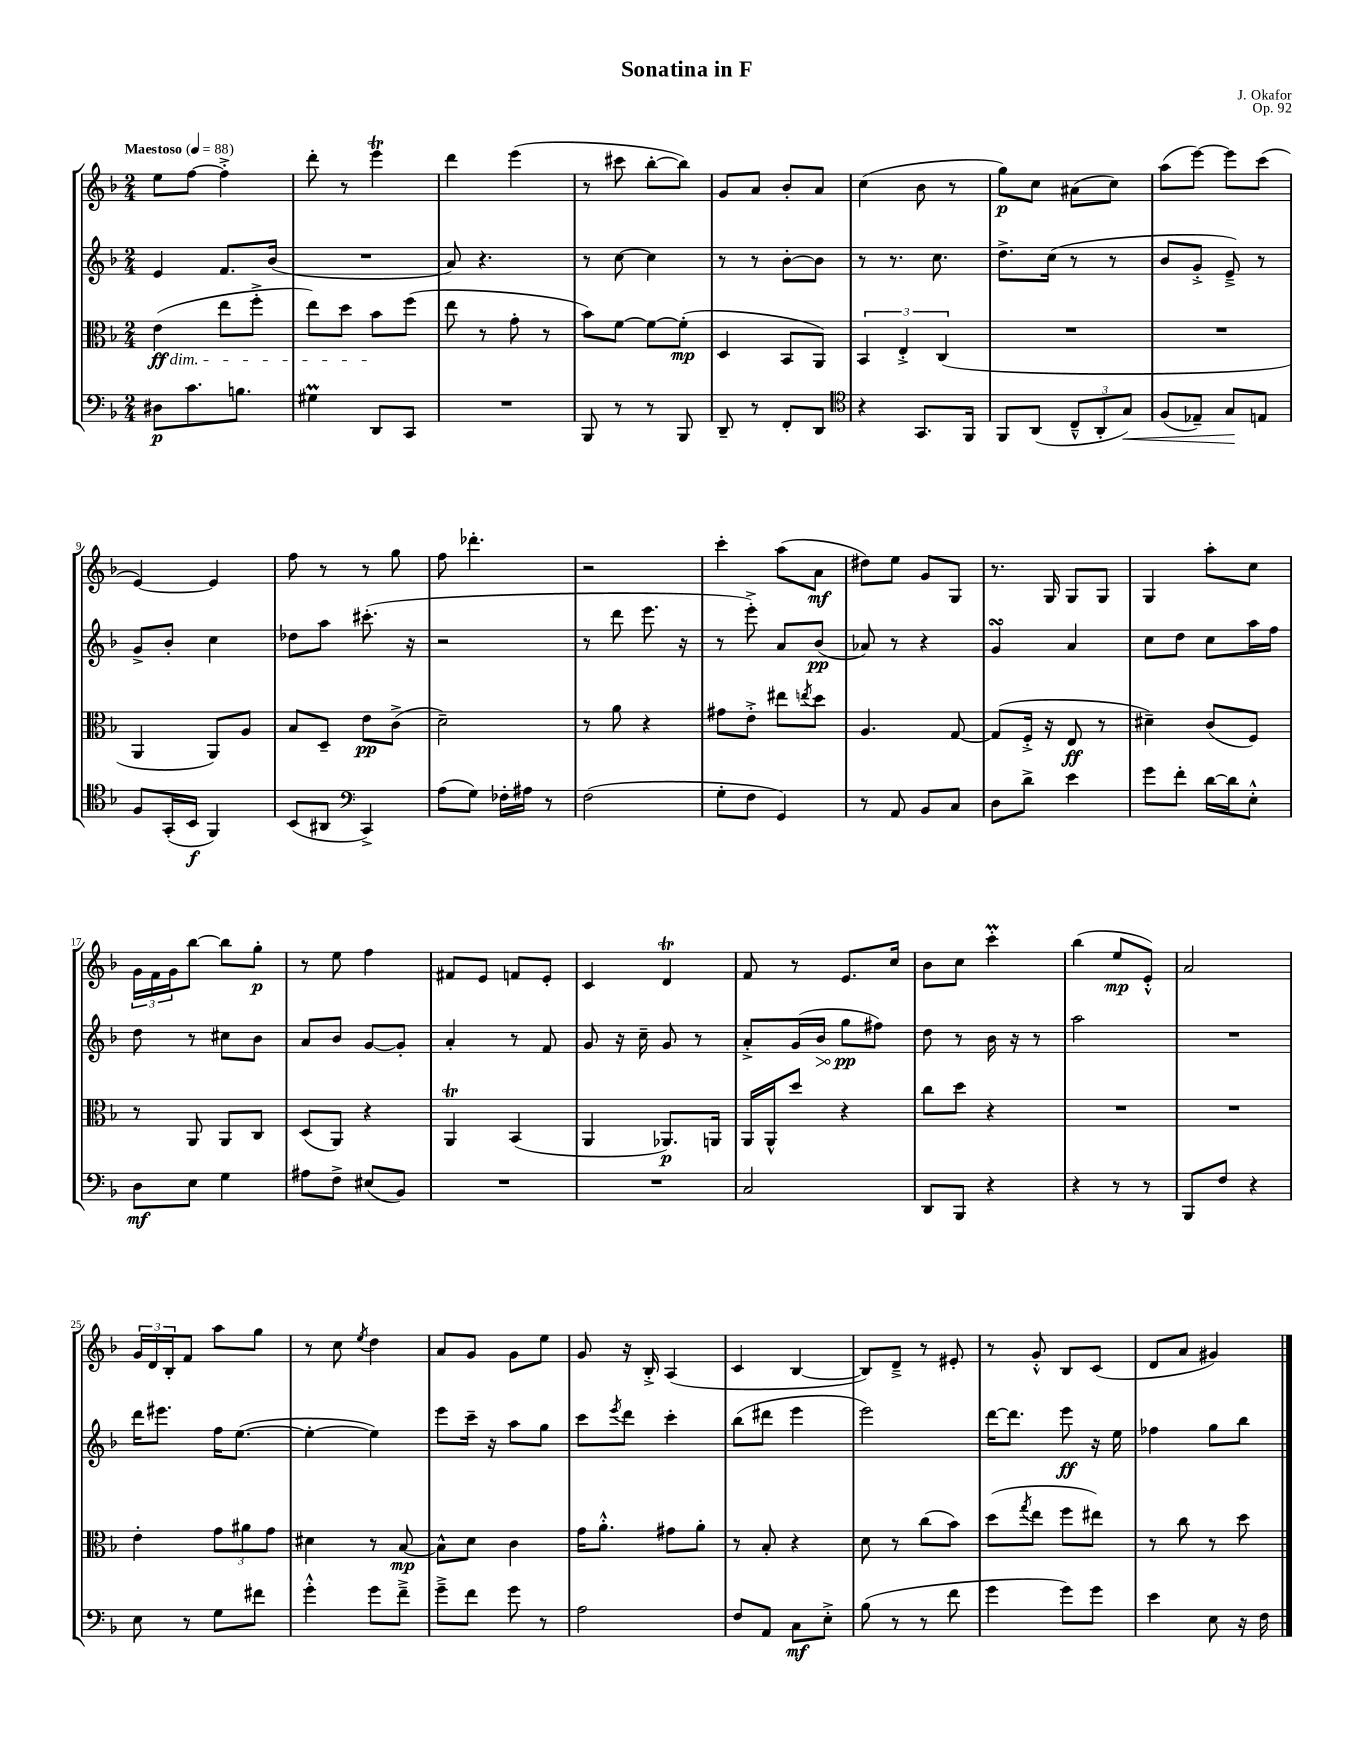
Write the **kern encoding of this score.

**kern	**dynam	**kern	**dynam	**kern	**dynam	**kern	**dynam
*part4	*part4	*part3	*part3	*part2	*part2	*part1	*part1
*staff4	*staff4	*staff3	*staff3	*staff2	*staff2	*staff1	*staff1
*clefF4	*	*clefC3	*	*clefG2	*	*clefG2	*
*k[b-]	*	*k[b-]	*	*k[b-]	*	*k[b-]	*
*M2/4	*	*M2/4	*	*M2/4	*	*M2/4	*
*MM88	*	*MM88	*	*MM88	*	*MM88	*
=1	=1	=1	=1	=1	=1	=1	=1
!	!	!	!	!	!	!LO:TX:a:B:t=Maestoso	!
!	!	!LO:TX:b:i:t=dim.	!	!	!	!	!
8D#X\L	p	(4e\	ff	4e/	.	8ee\L	.
8.c\	.	.	.	.	.	[8ff\J	.
.	.	8ee\L	.	8.f/L	.	4ff'^\]	.
8.Bn\J	.	.	.	.	.	.	.
.	.	8ff'^\J	.	.	.	.	.
.	.	.	.	(16b-/Jk	.	.	.
=2	=2	=2	=2	=2	=2	=2	=2
4G#Xm\	.	8ee\L)	.	2r	.	8ddd'\	.
.	.	8dd\J	.	.	.	8r	.
8DD/L	.	8b-\L	.	.	.	4eeet\	.
8CC/J	.	(8ff\J	.	.	.	.	.
=3	=3	=3	=3	=3	=3	=3	=3
2r	.	8ee\	.	8a/)	.	4ddd\	.
.	.	8r	.	4.r	.	.	.
.	.	8g'\	.	.	.	(4eee\	.
.	.	8r	.	.	.	.	.
=4	=4	=4	=4	=4	=4	=4	=4
8BBB-/	.	8b-\L)	.	8r	.	8r	.
8r	.	[8f\J	.	[8cc\	.	8ccc#X\	.
8r	.	8f\L_	.	4cc\]	.	[8bb-'\L	.
8BBB-/	.	(8f'\J]	mp	.	.	8bb-\J])	.
=5	=5	=5	=5	=5	=5	=5	=5
8DD~/	.	4D/	.	8r	.	8g/L	.
8r	.	.	.	8r	.	8a/J	.
8FF'/L	.	8BB-/L	.	[8b-'\L	.	8b-'/L	.
8DD/J	.	8AA/J)	.	8b-\J]	.	8a/J	.
=6	=6	=6	=6	=6	=6	=6	=6
*clefC4	*	*	*	*	*	*	*
4r	.	6BB-/	.	8r	.	(4cc\	.
.	.	.	.	8.r	.	.	.
.	.	6E'^/	.	.	.	.	.
8.GG/L	.	.	.	.	.	8b-\	.
.	.	.	.	8.cc\	.	.	.
.	.	(6C/	.	.	.	.	.
.	.	.	.	.	.	8r	.
16FF/Jk	.	.	.	.	.	.	.
=7	=7	=7	=7	=7	=7	=7	=7
8FF/L	.	2r	.	8.dd^\L	.	8gg\L)	p
(8AA/J	.	.	.	.	.	8cc\J	.
.	.	.	.	(16cc\Jk	.	.	.
12C~^^/L	.	.	.	8r	.	(8a#X\L	.
12AA'/	.	.	.	.	.	.	.
.	.	.	.	8r	.	8cc\J)	.
!	!LO:HP:b	!	!	!	!	!	!
12G/J)	<	.	.	.	.	.	.
=8	=8	=8	=8	=8	=8	=8	=8
(8F/L	.	2r	.	8b-/L	.	(8aa\L	.
8E-X~/J)	.	.	.	8g'^/J	.	[8eee\J)	.
8G/L	.	.	.	8e~^/)	.	8eee\L]	.
8En/J	[	.	.	8r	.	(8ccc\J	.
!!LO:LB:g=z
=9	=9	=9	=9	=9	=9	=9	=9
8F/L	.	4AA/	.	8g^/L	.	[4e/)	.
(16GG'/L	.	.	.	8b-'/J	.	.	.
16BB-/JJ	f	.	.	.	.	.	.
4FF/)	.	8AA/L)	.	4cc\	.	4e/]	.
.	.	8A/J	.	.	.	.	.
=10	=10	=10	=10	=10	=10	=10	=10
(8BB-/L	.	8B-/L	.	8dd-X\L	.	8ff\	.
8AA#X/J	.	8D~/J	.	8aa\J	.	8r	.
*clefF4	*	*	*	*	*	*	*
4CC^/)	.	8e\L	pp	(8.ccc#X'\	.	8r	.
.	.	(8c^\J	.	.	.	8gg\	.
.	.	.	.	16r	.	.	.
=11	=11	=11	=11	=11	=11	=11	=11
(8A\L	.	2d~\)	.	2r	.	8ff\	.
8G\J)	.	.	.	.	.	4.ddd-X'\	.
16F-X'\LL	.	.	.	.	.	.	.
16A#X\JJ	.	.	.	.	.	.	.
8r	.	.	.	.	.	.	.
=12	=12	=12	=12	=12	=12	=12	=12
(2F\	.	8r	.	8r	.	2r	.
.	.	8a\	.	8ddd\	.	.	.
.	.	4r	.	8.eee\	.	.	.
.	.	.	.	16r	.	.	.
=13	=13	=13	=13	=13	=13	=13	=13
8G'\L	.	8g#X\L	.	8r	.	4ccc'\	.
8F\J	.	8e'^\J	.	8eee'^\)	.	.	.
4GG/)	.	8ee#X\L	.	8a/L	.	(8aa\L	.
.	.	8qeen/	.	.	.	.	.
.	.	8dd\J	.	(8b-/J	pp	8a\J	mf
=14	=14	=14	=14	=14	=14	=14	=14
8r	.	4.A/	.	8a-X/)	.	8dd#X\L)	.
8AA/	.	.	.	8r	.	8ee\J	.
8BB-/L	.	.	.	4r	.	8g/L	.
8C/J	.	[8G/	.	.	.	8G/J	.
=15	=15	=15	=15	=15	=15	=15	=15
8D\L	.	(8G/L]	.	4gsSSS/	.	8.r	.
8d^\J	.	16F'^/Jk	.	.	.	.	.
.	.	16r	.	.	.	16G/	.
4e\	.	8E/	ff	4a/	.	8G/L	.
.	.	8r	.	.	.	8G/J	.
=16	=16	=16	=16	=16	=16	=16	=16
8g\L	.	4d#X~\)	.	8cc\L	.	4G/	.
8f'\J	.	.	.	8dd\J	.	.	.
[16d\LL	.	(8c/L	.	8cc\L	.	8aa'\L	.
16d\J]	.	.	.	.	.	.	.
8E'^^\J	.	8F/J)	.	16aa\L	.	8cc\J	.
.	.	.	.	16ff\JJ	.	.	.
!!LO:LB:g=z
=17	=17	=17	=17	=17	=17	=17	=17
8D\L	mf	8r	.	8dd\	.	24g\LL	.
.	.	.	.	.	.	24f\	.
.	.	.	.	.	.	24g\J	.
8E\J	.	8AA/	.	8r	.	[8bb-\J	.
4G\	.	8AA/L	.	8cc#X\L	.	8bb-\L]	.
.	.	8C/J	.	8b-\J	.	8gg'\J	p
=18	=18	=18	=18	=18	=18	=18	=18
8A#X\L	.	(8D/L	.	8a/L	.	8r	.
8F^\J	.	8AA/J)	.	8b-/J	.	8ee\	.
(8E#X/L	.	4r	.	[8g/L	.	4ff\	.
8BB-/J)	.	.	.	8g'/J]	.	.	.
=19	=19	=19	=19	=19	=19	=19	=19
2r	.	4AAt/	.	4a'/	.	8f#X/L	.
.	.	.	.	.	.	8e/J	.
.	.	(4BB-/	.	8r	.	8fn/L	.
.	.	.	.	8f/	.	8e'/J	.
=20	=20	=20	=20	=20	=20	=20	=20
2r	.	4AA/	.	8g/	.	4c/	.
.	.	.	.	16r	.	.	.
.	.	.	.	16cc~\	.	.	.
.	.	8.AA-X/L)	p	8g/	.	4dT/	.
.	.	.	.	8r	.	.	.
.	.	16AAn/Jk	.	.	.	.	.
=21	=21	=21	=21	=21	=21	=21	=21
2C/	.	16AA/LL	.	8a'^/L	.	8f/	.
.	.	16AA^^/J	.	.	.	.	.
.	.	8dd/J	.	(16g/L	.	8r	.
!	!	!	!	!	!LO:HP:b	!	!
.	.	.	.	16b-/JJ	>	.	.
.	.	4r	.	8gg\L	pp	8.e/L	.
.	.	.	.	8ff#X\J)	]	.	.
.	.	.	.	.	.	16cc/Jk	.
=22	=22	=22	=22	=22	=22	=22	=22
8DD/L	.	8cc\L	.	8dd\	.	8b-\L	.
8BBB-/J	.	8dd\J	.	8r	.	8cc\J	.
4r	.	4r	.	16b-\	.	4cccM'\	.
.	.	.	.	16r	.	.	.
.	.	.	.	8r	.	.	.
=23	=23	=23	=23	=23	=23	=23	=23
4r	.	2r	.	2aa\	.	(4bb-\	.
8r	.	.	.	.	.	8ee/L	mp
8r	.	.	.	.	.	8e'^^/J)	.
=24	=24	=24	=24	=24	=24	=24	=24
8BBB-/L	.	2r	.	2r	.	2a/	.
8F/J	.	.	.	.	.	.	.
4r	.	.	.	.	.	.	.
!!LO:LB:g=z
=25	=25	=25	=25	=25	=25	=25	=25
8E\	.	4e'\	.	16ddd\KL	.	24g/LL	.
.	.	.	.	.	.	24d/	.
.	.	.	.	8.eee#X\J	.	.	.
.	.	.	.	.	.	24B-'/J	.
8r	.	.	.	.	.	8f/J	.
8G\L	.	12g\L	.	16ff\KL	.	8aa\L	.
.	.	.	.	([8.ee\J	.	.	.
.	.	12a#X\	.	.	.	.	.
8f#X\J	.	.	.	.	.	8gg\J	.
.	.	12g\J	.	.	.	.	.
=26	=26	=26	=26	=26	=26	=26	=26
4g'^^\	.	4d#X\	.	4ee'\_	.	8r	.
.	.	.	.	.	.	8cc\	.
.	.	.	.	.	.	8qee/	.
8g\L	.	8r	.	4ee\])	.	4dd\	.
8f~^\J	.	[8B-/	mp	.	.	.	.
=27	=27	=27	=27	=27	=27	=27	=27
8g~^\L	.	8B-^^\L]	.	8eee\L	.	8a/L	.
8f\J	.	8d\J	.	16ccc~\Jk	.	8g/J	.
.	.	.	.	16r	.	.	.
8g\	.	4c\	.	8aa\L	.	8g\L	.
8r	.	.	.	8gg\J	.	8ee\J	.
=28	=28	=28	=28	=28	=28	=28	=28
2A\	.	16g\KL	.	8ccc\L	.	8g/	.
.	.	8.a'^^\J	.	.	.	.	.
.	.	.	.	8qeee/	.	.	.
.	.	.	.	8ddd\J	.	16r	.
.	.	.	.	.	.	16B-'^/	.
.	.	8g#X\L	.	4ccc'\	.	(4A/	.
.	.	8a'\J	.	.	.	.	.
=29	=29	=29	=29	=29	=29	=29	=29
8F/L	.	8r	.	(8bb-\L	.	4c/	.
8AA/J	.	8B-'/	.	8ddd#X\J	.	.	.
8C\L	mf	4r	.	4eee\	.	[4B-/	.
8E'^\J	.	.	.	.	.	.	.
=30	=30	=30	=30	=30	=30	=30	=30
(8B-\	.	8d\	.	2eee\)	.	8B-/L])	.
8r	.	8r	.	.	.	8d~^/J	.
8r	.	(8cc\L	.	.	.	8r	.
8f\	.	8b-\J)	.	.	.	8e#X'/	.
=31	=31	=31	=31	=31	=31	=31	=31
4g\	.	(8dd\L	.	[16ddd\KL	.	8r	.
.	.	.	.	8.ddd\J]	.	.	.
.	.	8qgg/	.	.	.	.	.
.	.	8ee\J	.	.	.	8g'^^/	.
8g\L)	.	8ff\L	.	8eee\	ff	8B-/L	.
8g\J	.	8ee#X\J)	.	16r	.	(8c/J	.
.	.	.	.	16ee\	.	.	.
=32	=32	=32	=32	=32	=32	=32	=32
4e\	.	8r	.	4ff-X\	.	8d/L	.
.	.	8cc\	.	.	.	8a/J	.
8E\	.	8r	.	8gg\L	.	4g#X/)	.
16r	.	8dd\	.	8bb-\J	.	.	.
16F\	.	.	.	.	.	.	.
==	==	==	==	==	==	==	==
*-	*-	*-	*-	*-	*-	*-	*-
